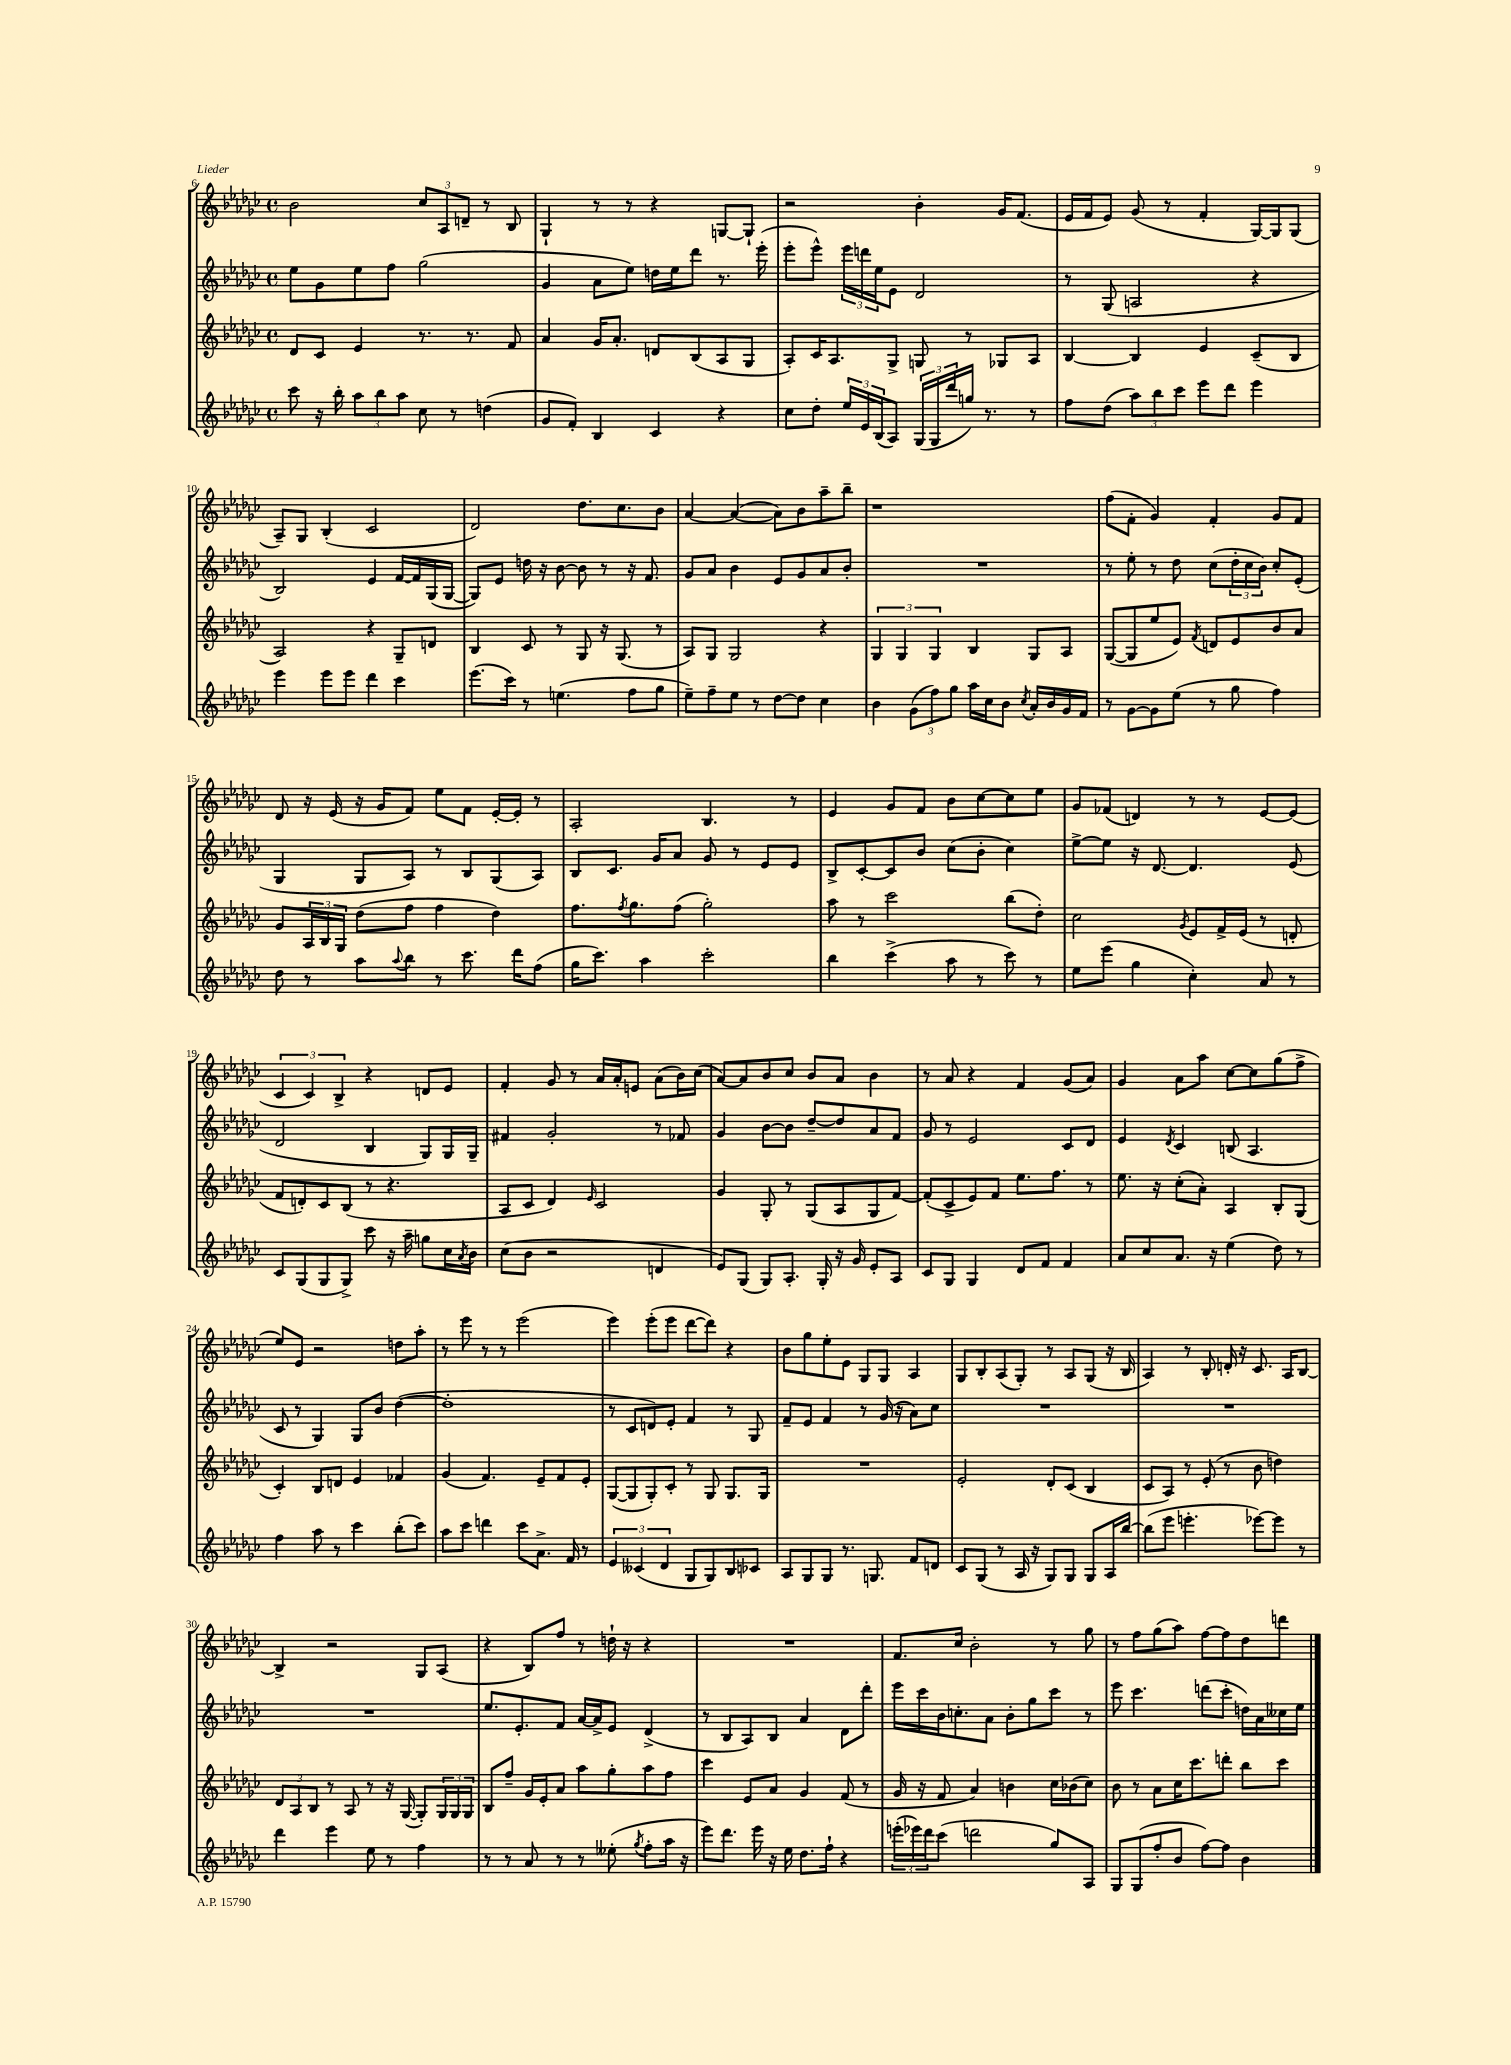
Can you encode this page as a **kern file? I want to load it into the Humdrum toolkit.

**kern	**kern	**kern	**kern
*part4	*part3	*part2	*part1
*staff4	*staff3	*staff2	*staff1
*clefG2	*clefG2	*clefG2	*clefG2
*k[b-e-a-d-g-c-]	*k[b-e-a-d-g-c-]	*k[b-e-a-d-g-c-]	*k[b-e-a-d-g-c-]
*M4/4	*M4/4	*M4/4	*M4/4
*met(c)	*met(c)	*met(c)	*met(c)
=6	=6	=6	=6
8ccc-\	8d-/L	8ee-\L	2b-\
16r	8c-/J	8g-\	.
16bb-'\	.	.	.
12aa-\L	4e-/	8ee-\	.
12bb-\	.	.	.
.	.	8ff\J	.
12aa-\J	.	.	.
8cc-\	8.r	(2gg-\	12cc-/L
.	.	.	12A-/
8r	.	.	.
.	.	.	12dn~/J
.	8.r	.	.
(4ddn\	.	.	8r
.	8f/	.	8B-/
=7	=7	=7	=7
8g-/L	4a-/	4g-/	4G-`/
8f'/J)	.	.	.
4B-/	16g-/KL	8a-\L	8r
.	8.a-'/J	.	.
.	.	8ee-\J)	8r
4c-/	8dn/L	16ddn\LL	4r
.	.	16ee-\J	.
.	(8B-/	8ddd-\J	.
4r	8A-/	8.r	[8Gn/L
.	8G-/J	.	8G`/J]
.	.	(16eee-'\	.
=8	=8	=8	=8
8cc-\L	8A-'/L)	8eee-'\L	2r
8dd-'\J	16c-/K	8eee-^^\J)	.
.	8.A-/	.	.
24ee-/LL	.	24eee-\LL	.
24e-/	.	24dddn\	.
(24B-/J	.	24ee-\J	.
8A-/J)	8G-^/J	8e-\J	.
(24G-/LL	8Gn/	2d-/	4b-'\
24G-/	.	.	.
24ddd-/	.	.	.
16ggn/JJ)	8r	.	.
8.r	.	.	.
.	8G-X/L	.	16g-/KL
.	.	.	(8.f/J
8r	8A-/J	.	.
=9	=9	=9	=9
8ff\L	[4B-/	8r	16e-/LL
.	.	.	16f/J
(8dd-\J	.	(8G-/	8e-/J)
12aa-\L)	4B-/]	2An/	(8g-/
12bb-\	.	.	.
.	.	.	8r
12ccc-\J	.	.	.
8eee-\L	4e-/	.	4f'/
8ddd-\J	.	.	.
4eee-\	(8c-~/L	4r	[16G-/LL)
.	.	.	16G-/J]
.	8B-/J	.	(8G-/J
!!LO:LB:g=z
=10	=10	=10	=10
4eee-\	2A-/)	2B-/)	8A-~/L)
.	.	.	8G-/J
8eee-\L	.	.	(4B-'/
8eee-\J	.	.	.
4ddd-\	4r	4e-/	2c-/
4ccc-\	8G-~/L	[16f/LL	.
.	.	16f/]	.
.	8dn/J	(16G-/	.
.	.	[16G-/JJ	.
=11	=11	=11	=11
(8.eee-\L	4B-/	8G-/L])	2d-/)
.	.	8e-/J	.
16ccc-\Jk)	.	.	.
8r	8c-/	16ddn\	.
.	.	16r	.
(4.een\	8r	[8b-\	.
.	8G-/	8b-\]	8.dd-\L
.	16r	8r	.
.	(8.G-/	.	8.cc-\
8ff\L	.	16r	.
.	.	8.f/	.
8gg-\J	8r	.	8b-\J
=12	=12	=12	=12
8ee-~\L)	8A-/L)	8g-/L	[4a-/
8ff~\	8G-/J	8a-/J	.
8ee-\J	2G-/	4b-\	(4a-/_
8r	.	.	.
[8dd-\L	.	8e-/L	8a-\L])
8dd-\J]	.	8g-/	8b-\
4cc-\	4r	8a-/	8aa-~\
.	.	8b-'/J	8bb-~\J
=13	=13	=13	=13
4b-\	6G-/	1r	1r
.	6G-/	.	.
(12g-\L	.	.	.
12ff\)	6G-/	.	.
12gg-\J	.	.	.
16aa-\LL	4B-/	.	.
16cc-\J	.	.	.
8b-\J	.	.	.
8qcc-/	.	.	.
16a-'/LL	8G-/L	.	.
16b-/	.	.	.
16g-/	8A-/J	.	.
16f/JJ	.	.	.
=14	=14	=14	=14
8r	([8G-/L	8r	(8ff\L
[8g-\L	8G-/]	8ee-'\	8f'\J
8g-\]	8ee-/	8r	4g-/)
(8ee-\J	8e-/J)	8dd-\	.
.	8qf/	.	.
8r	8dn/L	(8cc-\L	4f'/
8gg-\	8e-/	24dd-'\L	.
.	.	24cc-\	.
.	.	24b-\JJ)	.
4ff\)	8b-/	8cc-'/L	8g-/L
.	8a-/J	(8e-'/J	8f/J
!!LO:LB:g=z
=15	=15	=15	=15
8dd-\	8g-/L	4G-/	8d-/
8r	24A-/L	.	16r
.	24B-/	.	.
.	.	.	(16e-/
.	24G-/JJ	.	.
8aa-\L	(8dd-\L	8G-/L	16r
.	.	.	16g-/KL
8qqaa-/	.	.	.
8bb-\J	8ff\J	8A-/J)	8f/J)
8r	4ff\	8r	8ee-\L
8.ccc-\	.	8B-/L	8f\J
.	4dd-\)	(8G-/	[16e-'/LL
16ddd-\KL	.	.	16e-'/JJ]
(8ff\J	.	8A-/J)	8r
=16	=16	=16	=16
16gg-\KL	8.ff\L	8B-/L	2A-'/
8.ccc-\J)	.	.	.
.	.	8.c-/J	.
.	8qff/	.	.
.	8.gg-\	.	.
4aa-\	.	.	.
.	.	16g-/KL	.
.	(8ff\J	8a-/J	.
2ccc-'\	2gg-'\)	8g-/	4.B-/
.	.	8r	.
.	.	8e-/L	.
.	.	8e-/J	8r
=17	=17	=17	=17
4bb-\	8aa-\	8B-^/L	4e-/
.	8r	[8c-'/	.
(4ccc-^\	2ccc-\	8c-/]	8g-/L
.	.	8b-/J	8f/J
8aa-\	.	(8cc-\L	8b-\L
8r	.	8b-'\J	[8cc-\
8ccc-\)	(8bb-\L	4cc-\)	8cc-\]
8r	8dd-'\J)	.	8ee-\J
=18	=18	=18	=18
8ee-\L	2cc-\	[8ee-^\L	8g-/L
(8eee-\J	.	8ee-\J]	(8f-X/J
4gg-\	.	16r	4dn/)
.	.	[8.d-/	.
.	8qg-/	.	.
4cc-'\)	8e-/L	4.d-/]	8r
.	16f^/L	.	8r
.	(16e-/JJ	.	.
8a-/	8r	.	[8e-/L
8r	8dn'/	(8e-/	(8e-/J]
!!LO:LB:g=z
=19	=19	=19	=19
8c-/L	8f/L	2d-/	6c-/
(8G-/	8dn'/)	.	.
.	.	.	6c-/)
8G-/	8c-/	.	.
.	.	.	6B-^/
8G-^/J)	(8B-/J	.	.
8ccc-\	8r	4B-/	4r
16r	4.r	.	.
16aa-~\	.	.	.
8ggn\L	.	8G-/L)	8dn/L
16cc-\L	.	16G-/L	8e-/J
8qa-/	.	.	.
16b-\JJ	.	16G-~/JJ	.
=20	=20	=20	=20
(8cc-\L	8A-/L	4f#X/	4f'/
8b-\J	8c-/J	.	.
2r	4d-/)	2g-'/	8g-/
.	.	.	8r
.	16qqe-/	.	.
.	2c-/	.	16a-/LL
.	.	.	16a-'/J
.	.	.	8en/J
4dn/	.	8r	(8a-\L
.	.	8f-X/	16b-\L)
.	.	.	(16cc-\JJ
=21	=21	=21	=21
8e-/L)	4g-/	4g-/	[8a-/L)
(8G-/J	.	.	8a-/]
8G-/L)	8G-'/	[8b-\L	8b-/
8.A-'/J	8r	8b-\J]	8cc-/J
.	(8G-/L	[8dd-~/L	8b-/L
16G-'/	.	.	.
16r	8A-/	8dd-/]	8a-/J
16g-/	.	.	.
8e-'/L	8G-/	8a-/	4b-\
8A-/J	[8f/J)	8f/J	.
=22	=22	=22	=22
8c-/L	(8f'/L]	8g-/	8r
8G-/J	8c-^/	8r	8a-/
4G-/	8e-/)	2e-/	4r
.	8f/J	.	.
8d-/L	8.ee-\L	.	4f/
8f/J	.	.	.
.	8.ff\J	.	.
4f/	.	8c-/L	(8g-/L
.	8r	8d-/J	8a-/J)
=23	=23	=23	=23
8a-/L	8.ee-\	4e-/	4g-/
8cc-/	.	.	.
.	16r	.	.
.	.	8qd-/	.
8.a-/J	(8cc-'\L	4c-/	8a-\L
.	8a-'\J)	.	8aa-\J
16r	.	.	.
(4ee-\	4A-/	(8Bn/	[8cc-\L
.	.	4.A-/	8cc-\]
8dd-\)	8B-'/L	.	(8gg-\
8r	(8G-/J	.	8ff^\J
!!LO:LB:g=z
=24	=24	=24	=24
4ff\	4c-'/)	8c-/	8ee-/L)
.	.	8r	8e-/J
8aa-\	8B-/L	4G-/)	2r
8r	8dn/J	.	.
4ccc-\	4e-/	8G-/L	.
.	.	8b-/J	.
(8bb-'\L	4f-X/	([4dd-\	8ddn\L
8ccc-\J)	.	.	8aa-'\J
=25	=25	=25	=25
8aa-\L	(4g-/	1dd-']	8r
8ccc-\J	.	.	8eee-\
4dddn\	4.f/)	.	8r
.	.	.	8r
8ccc-\L	.	.	(2eee-\
8.a-^\J	8e-~/L	.	.
.	8f/	.	.
16f/	.	.	.
8r	8e-'/J	.	.
=26	=26	=26	=26
6e-/	([8G-/L	8r	4eee-\)
.	8G-/]	8c-/L	.
(6c--X/	.	.	.
.	8G-'/)	8dn/)	(8eee-'\L
6d-/	.	.	.
.	8c-'/J	8e-'/J	8eee-\J
8G-/L	8r	4f/	[8ddd-\L
8G-/)	8G-/	.	8ddd-\J])
8B-/	8.G-/L	8r	4r
8c-X/J	.	8G-/	.
.	16G-/Jk	.	.
=27	=27	=27	=27
8A-/L	1r	8f~/L	8b-\L
8G-/	.	8e-/J	8gg-\
8G-/J	.	4f/	8ee-'\
8.r	.	.	8e-\J
.	.	8r	8G-/L
8.Gn/	.	.	.
.	.	(16g-/	8G-/J
.	.	16r	.
8f/L	.	8a-\L)	4A-/
8dn/J	.	8cc-\J	.
=28	=28	=28	=28
8c-/L	2e-'/	1r	8G-/L
(8G-/J	.	.	8B-'/
8r	.	.	(8A-/
16A-/	.	.	8G-'/J)
16r	.	.	.
8G-/L)	8d-'/L	.	8r
8G-/J	(8c-/J	.	8A-/L
8G-/L	4B-/	.	(8G-/J
16A-/L	.	.	16r
[16bb-/JJ	.	.	16B-/
=29	=29	=29	=29
(8bb-\L]	8c-/L	1r	4A-/)
8eee-\J	8A-/J)	.	.
4.eeen'\	8r	.	8r
.	(8e-'/	.	8B-'/
.	8r	.	16dn'/
.	.	.	16r
[8eee-X\L)	8b-\	.	8.c-/
8eee-\J]	4ddn\)	.	.
.	.	.	16A-/KL
8r	.	.	[8B-/J
!!LO:LB:g=z
=30	=30	=30	=30
4ddd-\	12d-/L	1r	4B-^/]
.	12A-/	.	.
.	12B-/J	.	.
4eee-\	8r	.	2r
.	8A-/	.	.
8ee-\	8r	.	.
8r	16r	.	.
.	([16G-/	.	.
4ff\	8G-'/L])	.	8G-/L
.	24G-/L	.	(8A-/J
.	24G-/	.	.
.	24G-/JJ	.	.
=31	=31	=31	=31
8r	8B-/L	8.ee-/L	4r
8r	8ff~/J	.	.
.	.	8.e-'/	.
8a-/	16g-/LL	.	8B-/L)
.	16e-'/J	.	.
8r	8a-/J	8f/J	8ff/J
8r	8aa-\L	[16a-/LL	8r
.	.	16a-^/J]	.
(8ee--X'\	8gg-'\	8e-/J	16ddn`\
.	.	.	16r
8qgg-/	.	.	.
8ff'\L	8aa-\	(4d-^/	4r
16aa-\Jk	8ff\J	.	.
16r	.	.	.
=32	=32	=32	=32
8eee-\L)	4ccc-\	8r	1r
8.ddd-\J	.	8B-/L	.
.	8e-/L	8A-/)	.
16eee-\	.	.	.
16r	8a-/J	8B-/J	.
16ee-\	.	.	.
8.dd-\L	4g-/	4a-/	.
16ff`\Jk	.	.	.
4r	(8f/	8d-\L	.
.	8r	8ddd-'\J	.
=33	=33	=33	=33
(24eeen'\LL	16g-/	16eee-\LL	8.f/L
24eee-X\)	.	.	.
.	16r	16ccc-\	.
24ddd-\J	.	.	.
(8ccc-\J	8f/	16b-\J	.
.	.	8.ccn'\	16cc-/Jk
2dddn\	4a-/)	.	2b-'\
.	.	8a-\J	.
.	4bn\	8b-'\L	.
.	.	8gg-\	.
8gg-/L)	16cc-\LL	8ccc-\J	8r
.	(16b-X\J	.	.
8A-/J	8cc-\J)	8r	8gg-\
=34	=34	=34	=34
8G-/L	8b-\	8eee-\	8r
(8G-/	8r	4.ccc-\	8ff\L
8ff'/	8a-\L	.	(8gg-\
8b-/J	16cc-\K	.	8aa-\J)
.	8.ccc-\	.	.
[8ff\L)	.	(8dddn\L	[8ff\L
8ff\J]	8dddn'\J	8ccc-'\J	8ff\]
4b-\	8bb-\L	16ddn\LL)	8dd-\
.	.	16a-\	.
.	8ccc-\J	16cc--X\	8dddn\J
.	.	16ee-\JJ	.
==	==	==	==
*-	*-	*-	*-
